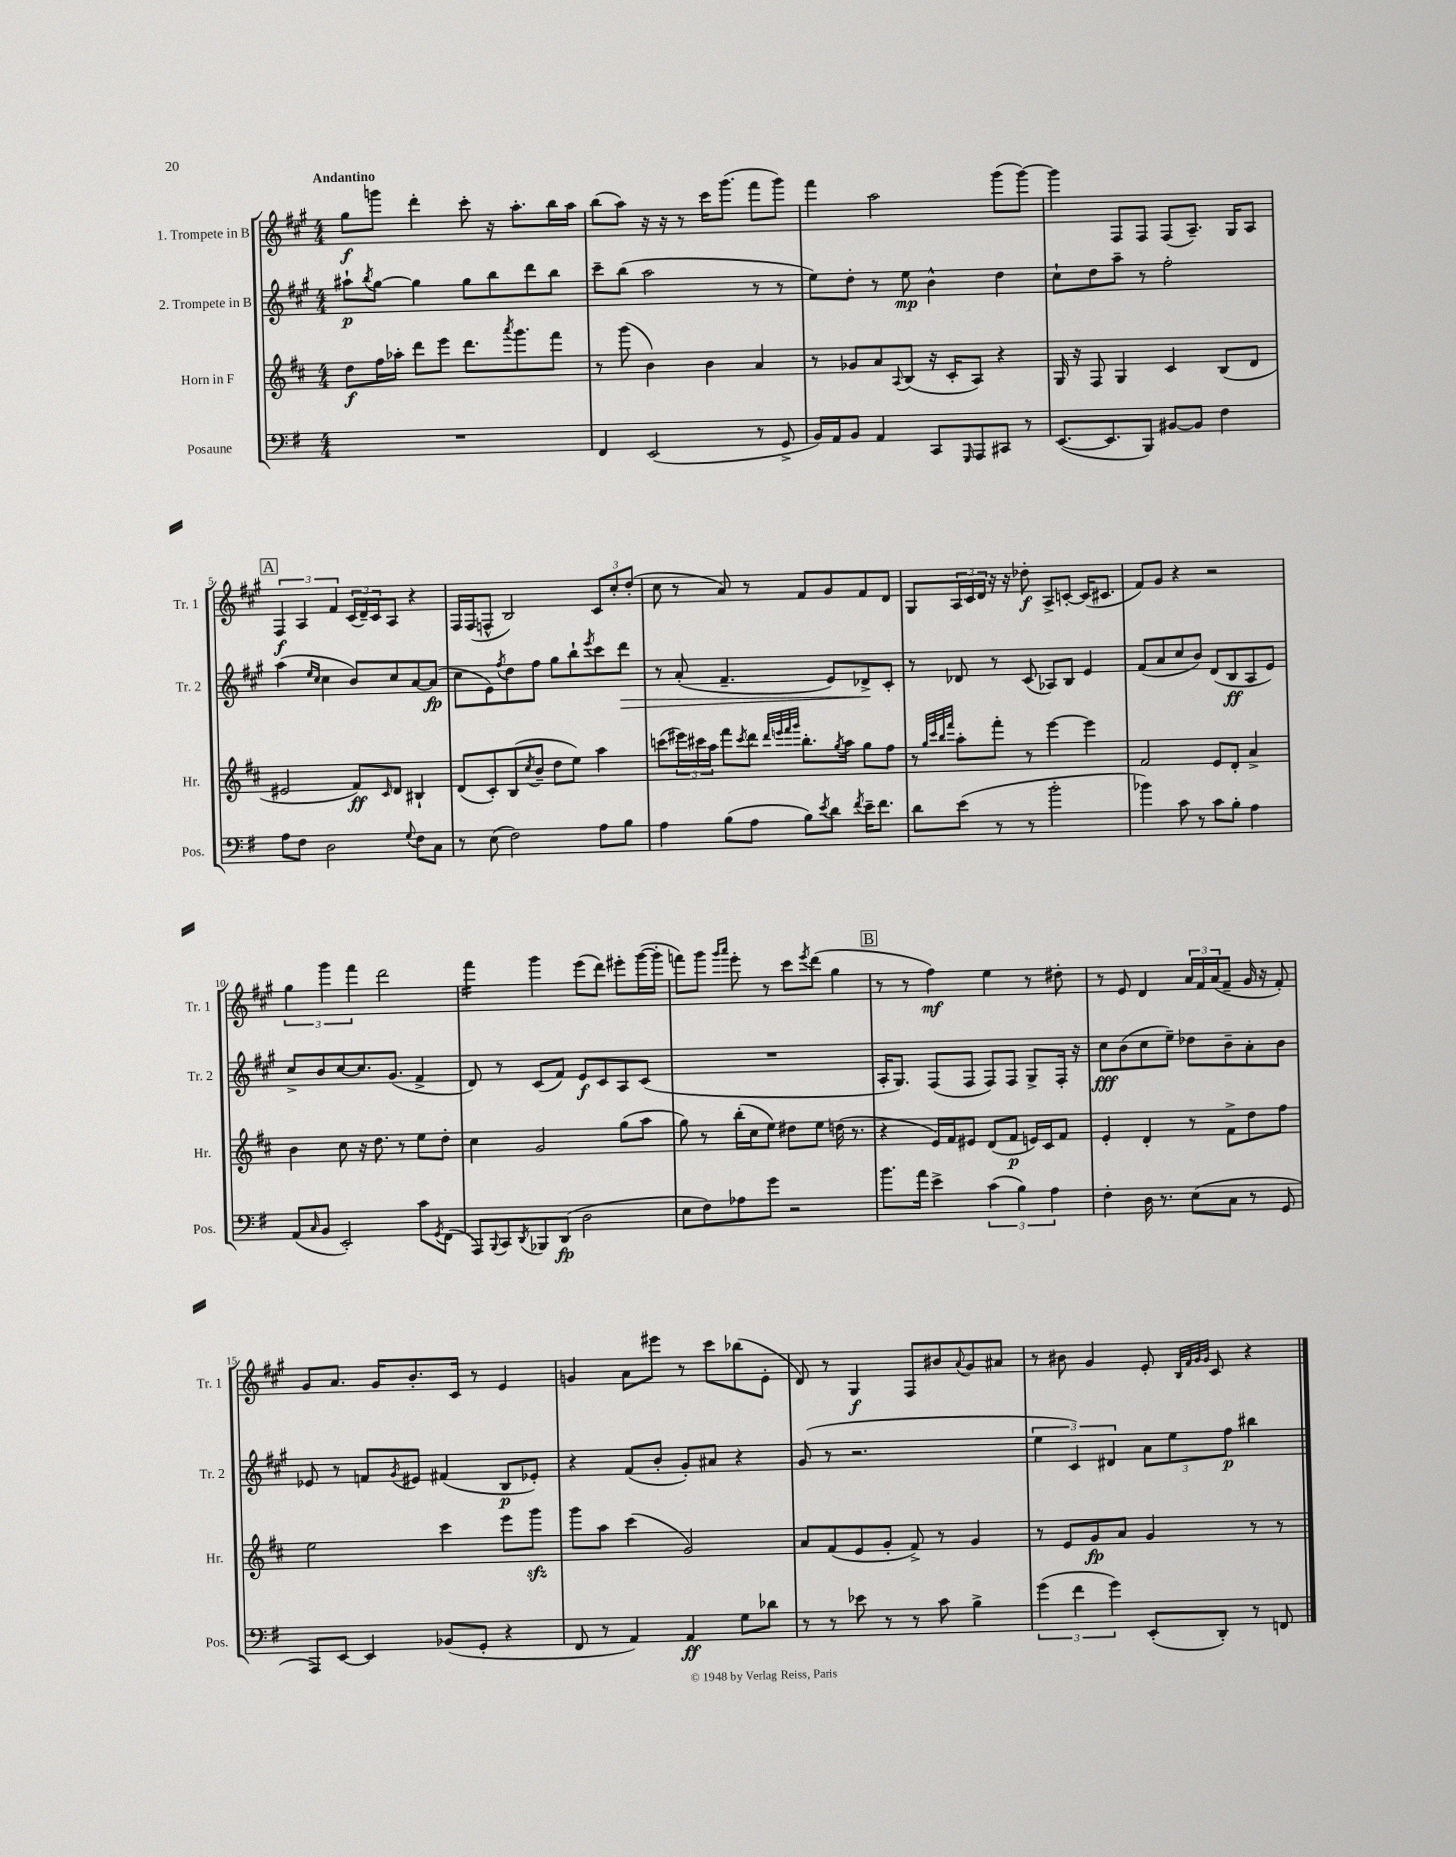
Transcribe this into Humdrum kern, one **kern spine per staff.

**kern	**dynam	**kern	**dynam	**kern	**dynam	**kern	**dynam
*part4	*part4	*part3	*part3	*part2	*part2	*part1	*part1
*staff4	*staff4	*staff3	*staff3	*staff2	*staff2	*staff1	*staff1
*I"Posaune	*	*I"Horn in F	*	*I"2. Trompete in B	*	*I"1. Trompete in B	*
*I'Pos.	*	*I'Hr.	*	*I'Tr. 2	*	*I'Tr. 1	*
*clefF4	*	*clefG2	*	*clefG2	*	*clefG2	*
*k[f#]	*	*k[f#c#]	*	*k[f#c#g#]	*	*k[f#c#g#]	*
*M4/4	*	*M4/4	*	*M4/4	*	*M4/4	*
=1	=1	=1	=1	=1	=1	=1	=1
!	!	!	!	!	!	!LO:TX:a:B:t=Andantino	!
1r	.	8dd\L	f	8aa#X`\L	p	8gg#\L	f
.	.	.	.	8qbb/	.	.	.
.	.	16ff#\L	.	[8gg#\J	.	8gggn\J	.
.	.	16aa-X'\JJ	.	.	.	.	.
.	.	8ddd\L	.	4gg#\]	.	4ddd'\	.
.	.	8eee\J	.	.	.	.	.
.	.	8.ddd\L	.	8gg#\L	.	8ccc#'\	.
.	.	.	.	8bb\	.	16r	.
.	.	8qaaa/	.	.	.	.	.
.	.	8.ggg\	.	.	.	8.aa'\L	.
.	.	.	.	8ddd\	.	.	.
.	.	8fff#\J	.	8bb\J	.	16bb\L	.
.	.	.	.	.	.	16aa\JJ	.
=2	=2	=2	=2	=2	=2	=2	=2
4FF#/	.	8r	.	8ccc#~\L	.	(8bb\L	.
.	.	(8ggg\	.	(8bb\J	.	8aa\J)	.
(2EE/	.	4b\)	.	2aa\	.	16r	.
.	.	.	.	.	.	16r	.
.	.	.	.	.	.	8r	.
.	.	4b\	.	.	.	16ccc#\KL	.
.	.	.	.	.	.	(8.ggg#\J	.
8r	.	4a/	.	8r	.	8fff#\L	.
8GG^/	.	.	.	8r	.	8ggg#\J)	.
=3	=3	=3	=3	=3	=3	=3	=3
16BB/LL)	.	8r	.	8ee\L)	.	4fff#\	.
16AA/J	.	.	.	.	.	.	.
8BB/J	.	8g-X/L	.	8dd'\J	.	.	.
4AA/	.	8a/	.	8r	.	2aa\	.
.	.	8qqA/	.	.	.	.	.
.	.	(8B/J	.	8ee\	mp	.	.
8CC/L	.	16r	.	4b^^\	.	.	.
.	.	16c#'/KL	.	.	.	.	.
16qqGGG/	.	.	.	.	.	.	.
8AAA/	.	8A/J)	.	.	.	.	.
8CC#X/J	.	4r	.	4dd\	.	(8ggg#\L	.
8r	.	.	.	.	.	[8ggg#\J)	.
=4	=4	=4	=4	=4	=4	=4	=4
([8.EE/L	.	16G/	.	8cc#`\L	.	4ggg#\]	.
.	.	16r	.	.	.	.	.
.	.	8F#/	.	8dd\	.	.	.
8.EE/]	.	.	.	.	.	.	.
.	.	4G/	.	8aa~\J	.	8F#/L	.
8BBB/J)	.	.	.	8r	.	8F#/J	.
[8BB#X/L	.	4c#/	.	2ff#'\	.	(8F#/L	.
8BB#/J]	.	.	.	.	.	8.A~/J)	.
4F#\	.	(8B/L	.	.	.	.	.
.	.	.	.	.	.	16G#/KL	.
.	.	8d/J	.	.	.	8A/J	.
!!LO:LB:g=z
!!LO:REH:place=s1:t=A
=5	=5	=5	=5	=5	=5	=5	=5
8A\L	.	2e#X/	.	(4aa\	.	6F#/	f
8F#\J	.	.	.	.	.	.	.
.	.	.	.	.	.	6A/	.
.	.	.	.	16qqee/LL	.	.	.
.	.	.	.	16qqcc#/JJ	.	.	.
2D\	.	.	.	4cc#\	.	.	.
.	.	.	.	.	.	6f#/	.
.	.	8f#/L)	ff	8b/L)	.	(24c#/LL	.
.	.	.	.	.	.	24d~/)	.
.	.	.	.	.	.	24c#/J	.
.	.	16qqc#/	.	.	.	.	.
.	.	8d/J	.	8cc#/	.	8A/J	.
8qqG/	.	.	.	.	.	.	.
8F#\L	.	4B#X`/	.	[8a/	.	4r	.
8C\J	.	.	.	(8a/J]	fp	.	.
=6	=6	=6	=6	=6	=6	=6	=6
8r	.	(8d/L	.	8cc#\L	.	16F#/LL	.
.	.	.	.	.	.	(16F#/J	.
(8E\	.	8c#'/)	.	8e\)	.	8Fn^^/J	.
.	.	.	.	8qff#/	.	.	.
2F#\)	.	(8B/	.	8dd\	.	2B/)	.
.	.	8qcc#/	.	.	.	.	.
.	.	8b~/J	.	8ff#\J	.	.	.
.	.	8dd\L	.	8gg#\L	.	.	.
.	.	8ee\J)	.	8bb`\	.	.	.
.	.	.	.	8qeee/	.	.	.
8A\L	.	4aa\	.	8ccc#\	.	12c#/L	.
.	.	.	.	.	.	12cc#'/	.
!	!	!	!	!	!LO:HP:b	!	!
8B\J	.	.	.	8ddd\J	>	.	.
.	.	.	.	.	.	(12dd'/J	.
=7	=7	=7	=7	=7	=7	=7	=7
4A\	.	(8cccn\L	.	8r	.	8cc#\	.
.	.	24eee#X\L)	.	(8a'/	.	8r	.
.	.	24ccc#X\	.	.	.	.	.
.	.	24aa\JJ	.	.	.	.	.
(8B\L	.	8fff#\L	.	4.f#~/	.	8a/)	.
.	.	8qccc#/	.	.	.	.	.
8A\J	.	8ddd\J	.	.	.	8r	.
.	.	32qqddd/LLL	.	.	.	.	.
.	.	32qqeeen/	.	.	.	.	.
.	.	32qqfff#/	.	.	.	.	.
.	.	32qqggg/JJJ	.	.	.	.	.
8B\L)	.	8.bb'\L	.	.	.	8f#/L	.
8qe/	.	.	.	.	.	.	.
8d\J	.	.	.	8e/L)	.	8g#/	.
.	.	8qgg/	.	.	.	.	.
.	.	16aa\Jk	.	.	.	.	.
8qf#/	.	.	.	.	.	.	.
16e~\KL	.	8gg\L	.	8d-X^/	.	8f#/	.
8.f#\J	.	.	.	.	.	.	.
.	.	8ff#\J	.	8c#'/J	]	8d/J	.
=8	=8	=8	=8	=8	=8	=8	=8
8d\L	.	8r	.	8r	.	8G#/L	.
.	.	32qqgg/LLL	.	.	.	.	.
.	.	32qqccc#/	.	.	.	.	.
.	.	32qqbb/	.	.	.	.	.
.	.	32qqfff#/JJJ	.	.	.	.	.
(8e\J	.	8aa'\L	.	8d-X/	.	24A/L	.
.	.	.	.	.	.	24c#/	.
.	.	.	.	.	.	24d/JJ	.
8r	.	8fff#'\J	.	8r	.	16r	.
.	.	.	.	.	.	16r	.
8r	.	8r	.	(8c#/	.	8dd-X'\	f
2b'\	.	[4eee\	.	8A-X/L)	.	8A^/L	.
.	.	.	.	8B/J	.	[8cn'/J	.
.	.	4eee\]	.	4e/	.	(16c/KL]	.
.	.	.	.	.	.	8.c#X/J	.
=9	=9	=9	=9	=9	=9	=9	=9
4b-X\)	.	2f#/	.	(8f#/L	.	8f#/L)	.
.	.	.	.	8a/	.	8g#/J	.
8c\	.	.	.	8cc#/	.	4r	.
8r	.	.	.	8b/J)	.	.	.
8c\L	.	8e/L	.	(8d/L	.	2r	.
8B'\J	.	8d'/J	.	8B/	ff	.	.
4A\	.	4a^/	.	8A/	.	.	.
.	.	.	.	8e/J)	.	.	.
!!LO:LB:g=z
=10	=10	=10	=10	=10	=10	=10	=10
(8AA/L	.	4b\	.	8cc#^/L	.	6gg#\	.
16qqC/	.	.	.	.	.	.	.
8BB/J	.	.	.	8b/	.	.	.
.	.	.	.	.	.	6ggg#\	.
2EE'/)	.	8cc#\	.	[8cc#/	.	.	.
.	.	.	.	.	.	6fff#\	.
.	.	16r	.	8.cc#/]	.	.	.
.	.	8.dd\	.	.	.	.	.
.	.	.	.	.	.	2ddd\	.
.	.	.	.	(8.g#/J	.	.	.
.	.	8r	.	.	.	.	.
8c\L	.	8ee\L	.	4f#^/	.	.	.
8qGG/	.	.	.	.	.	.	.
(8FF#\J	.	8dd'\J	.	.	.	.	.
=11	=11	=11	=11	=11	=11	=11	=11
*	*	*	*	*	*	*tremolo	*
8AAA/L)	.	4cc#\	.	8d/)	.	16fff#\LL	.
.	.	.	.	.	.	16fff#\	.
8qqBBB/	.	.	.	.	.	.	.
8CC/	.	.	.	8r	.	16fff#\	.
.	.	.	.	.	.	16fff#\JJ	.
*	*	*	*	*	*	*Xtremolo	*
8qDD/	.	.	.	.	.	.	.
8BBB-X/	.	2g/	.	(8c#/L	.	4ggg#\	.
(8DD/J	fp	.	.	8f#/J)	.	.	.
2D\	.	.	.	8e/L	f	(8eee\L	.
.	.	.	.	8c#/	.	8ddd\J)	.
.	.	(8gg\L	.	8A/	.	8eee#X'\L	.
.	.	8aa\J	.	(8c#/J	.	([16ggg#\L	.
.	.	.	.	.	.	16ggg#'\JJ]	.
=12	=12	=12	=12	=12	=12	=12	=12
8E\L	.	8gg\)	.	1r	.	8fffn\L)	.
8F#\)	.	8r	.	.	.	8ggg#\J	.
.	.	.	.	.	.	16qqggg#/LL	.
.	.	.	.	.	.	16qqaaa/JJ	.
8A-X\	.	(16bb'\LL	.	.	.	8eee'\	.
.	.	16cc#\J	.	.	.	.	.
8g\J	.	8ee\J)	.	.	.	8r	.
2r	.	8dd#X\L	.	.	.	8ccc#\L	.
.	.	.	.	.	.	8qeee/	.
.	.	8ee\J	.	.	.	(8ddd\J	.
.	.	(16ddn\	.	.	.	4gg#\	.
.	.	8.r	.	.	.	.	.
!!LO:REH:place=s1:t=B
=13	=13	=13	=13	=13	=13	=13	=13
8.b\L	.	4r	.	16A'/KL	.	8r	.
.	.	.	.	8.G#/J)	.	.	.
.	.	.	.	.	.	8r	.
16a\Jk	.	.	.	.	.	.	.
4e^\	.	16e/LL)	.	(8F#/L	.	4ff#\)	mf
.	.	16f#/J	.	.	.	.	.
.	.	8e#X/J	.	8F#/J	.	.	.
(6c\	.	(8d/L	.	8F#/L)	.	4ee\	.
.	.	8f#/J	p	8F#/J	.	.	.
6B\)	.	.	.	.	.	.	.
.	.	16en/LL)	.	8G#^/L	.	8r	.
.	.	16c#/J	.	.	.	.	.
6A\	.	.	.	.	.	.	.
.	.	8f#/J	.	16F#'/Jk	.	8dd#X'\	.
.	.	.	.	16r	.	.	.
=14	=14	=14	=14	=14	=14	=14	=14
4F#'\	.	4e'/	.	8cc#\L	fff	8r	.
.	.	.	.	(8b\	.	8e/	.
16D\	.	4d'/	.	8cc#\	.	4d/	.
8.r	.	.	.	.	.	.	.
.	.	.	.	8ee~\J)	.	.	.
(8E\L	.	8r	.	8dd-X\L	.	24a/LL	.
.	.	.	.	.	.	24f#/	.
.	.	.	.	.	.	(24a/J	.
8C\J	.	8f#^\L	.	8b~\	.	8f#~/J	.
8r	.	8dd\	.	8a'\	.	16g#/	.
.	.	.	.	.	.	16r	.
8GG/	.	8ff#\J	.	8b\J	.	8f#'/)	.
!!LO:LB:g=z
=15	=15	=15	=15	=15	=15	=15	=15
8AAA/L)	.	2ee\	.	8e-X/	.	8g#/L	.
[8EE/J	.	.	.	8r	.	8.a/J	.
4EE/]	.	.	.	8fn/L	.	.	.
.	.	.	.	.	.	16g#/KL	.
.	.	.	.	8qg#/	.	.	.
.	.	.	.	8e#X/J	.	8.b'/	.
(8BB-X/L	.	4ccc#\	.	(4f#X/	.	.	.
.	.	.	.	.	.	16c#/Jk	.
8GG'/J	.	.	.	.	.	8r	.
4r	.	8eee\L	.	8B/L	p	4e/	.
.	.	8gggzz\J	.	8e-X'/J)	.	.	.
=16	=16	=16	=16	=16	=16	=16	=16
8FF#/	.	8ggg\L	.	4r	.	4gn/	.
8r	.	8aa\J	.	.	.	.	.
4AA/)	.	(4ccc#\	.	(8f#/L	.	8a\L	.
.	.	.	.	8b'/J	.	8eee#X\J	.
4AA/	ff	2g/)	.	8g#'/L)	.	8r	.
.	.	.	.	8a#X/J	.	8ccc#\L	.
8G\L	.	.	.	4r	.	(8bb-X\	.
8d-X\J	.	.	.	.	.	8e'\J	.
=17	=17	=17	=17	=17	=17	=17	=17
8r	.	8a/L	.	(8g#/	.	8d/)	.
8r	.	(8f#/	.	8r	.	8r	.
8e-X\	.	8e/	.	2.r	.	4G#/	f
8r	.	8g'/J	.	.	.	.	.
8r	.	8f#^/)	.	.	.	8F#/L	.
8c\	.	8r	.	.	.	8b#X/	.
.	.	.	.	.	.	8qqa/	.
4B^\	.	4g/	.	.	.	8g#/	.
.	.	.	.	.	.	8a#X/J	.
=18	=18	=18	=18	=18	=18	=18	=18
(6g\	.	8r	.	6ee\	.	8r	.
.	.	8e/L	.	.	.	8b#X\	.
6f#\	.	.	.	6c#/)	.	.	.
.	.	8g/	fp	.	.	4g#/	.
6g\)	.	.	.	6d#X/	.	.	.
.	.	8a/J	.	.	.	.	.
(8EE'/L	.	4g/	.	12a\L	.	8e'/	.
.	.	.	.	12ee\	.	.	.
.	.	.	.	.	.	32qqB/LLL	.
.	.	.	.	.	.	32qqf#/	.
.	.	.	.	.	.	32qqg#/	.
.	.	.	.	.	.	32qqg#/JJJ	.
8DD'/J)	.	.	.	.	.	8c#/	.
.	.	.	.	12ff#\J	p	.	.
8r	.	8r	.	4bb#X\	.	4r	.
8FFn/	.	8r	.	.	.	.	.
==	==	==	==	==	==	==	==
*-	*-	*-	*-	*-	*-	*-	*-
